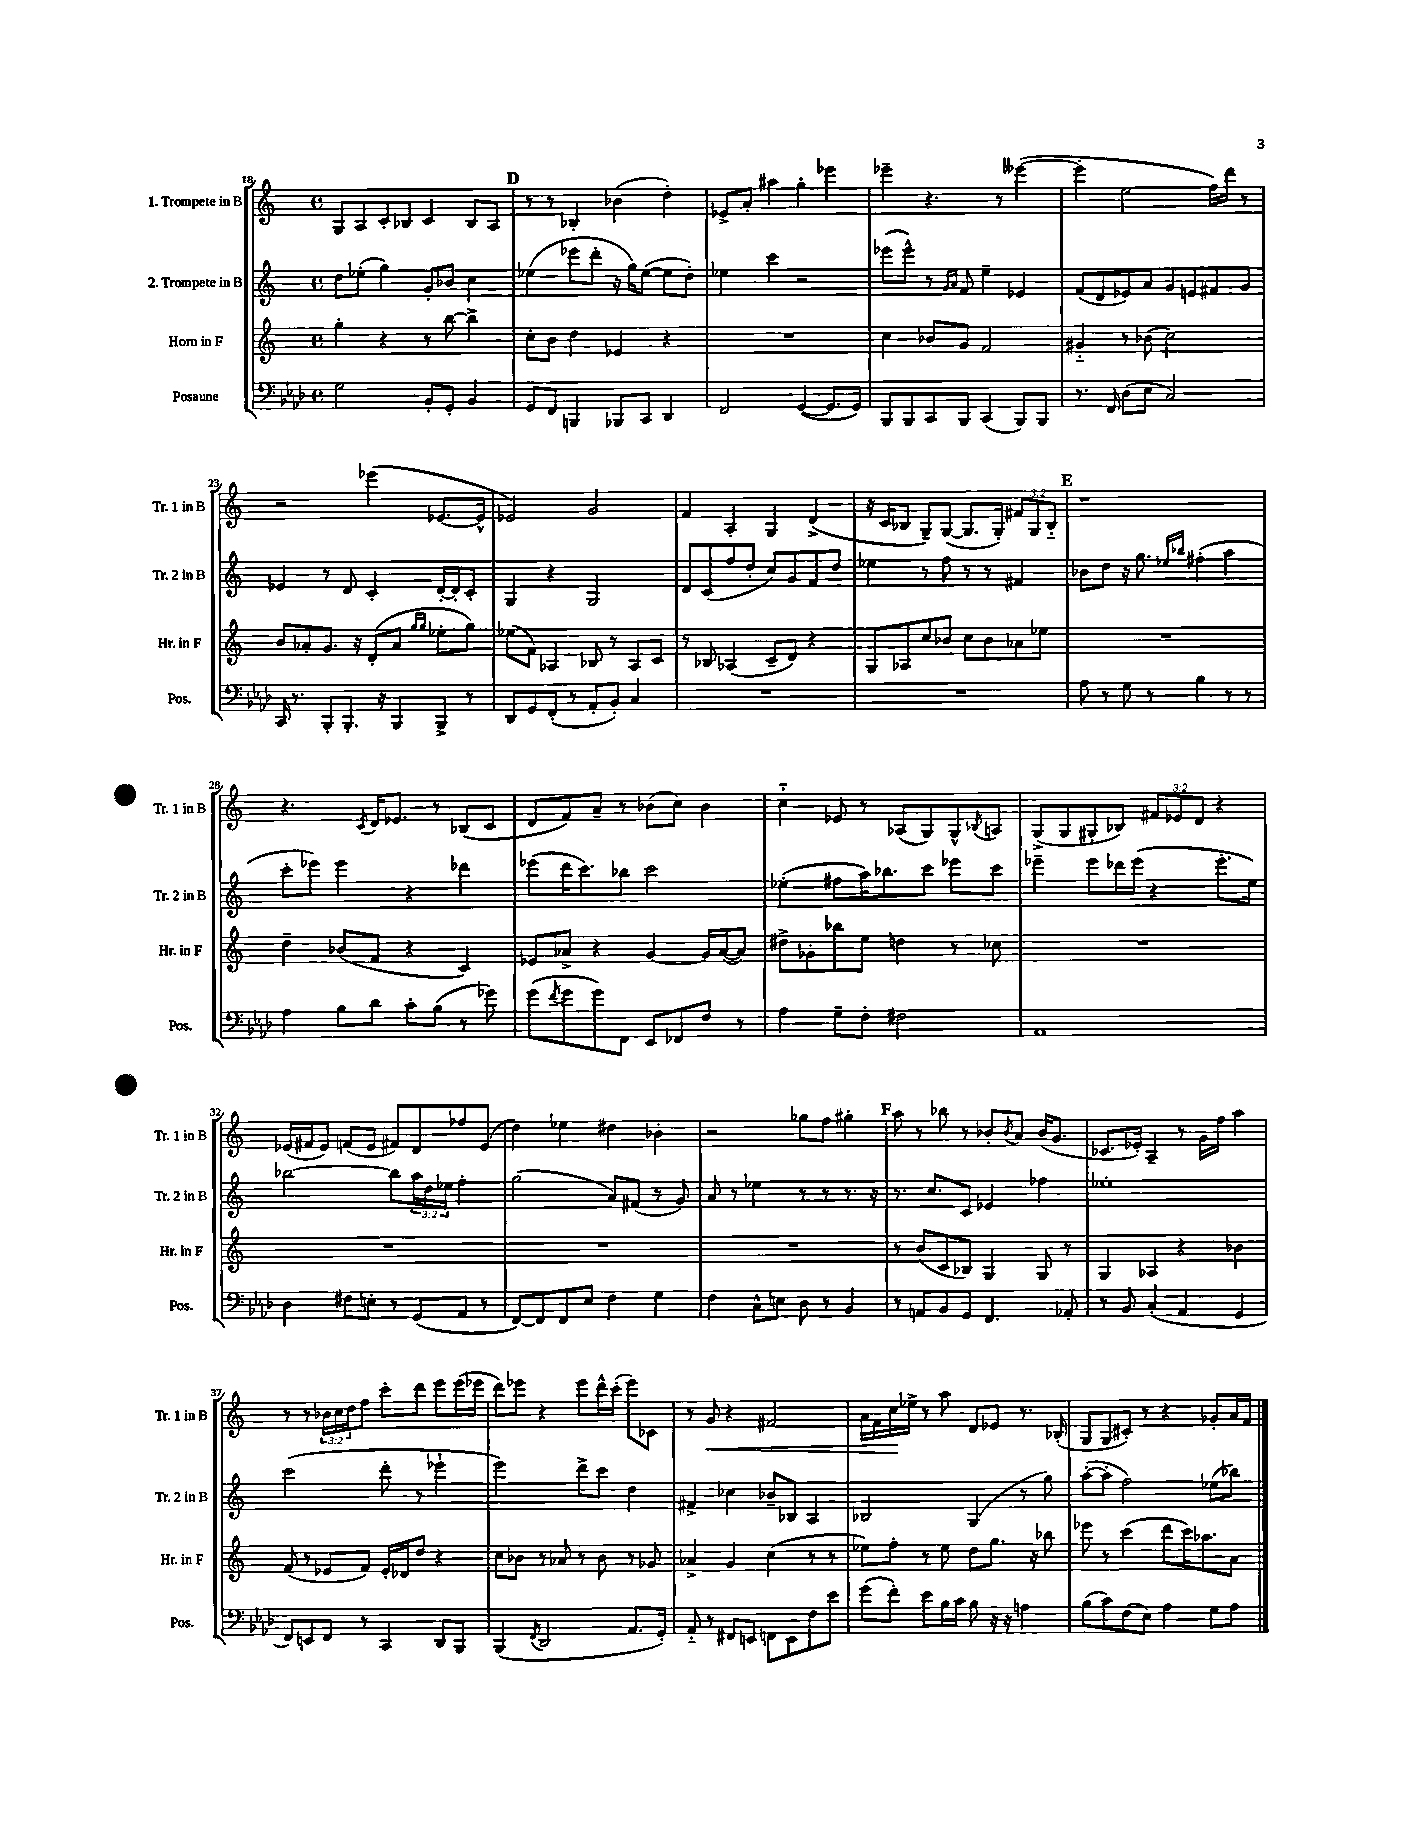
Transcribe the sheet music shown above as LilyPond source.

<<
\new StaffGroup <<
\new Staff = "s0" \with { instrumentName = "1. Trompete in B" shortInstrumentName = "Tr. 1 in B" } {
    \clef treble \key c \major \defaultTimeSignature \time 4/4 \override Staff.TupletNumber.text = #tuplet-number::calc-fraction-text
    g8 a8 c'8-. bes8 c'4 bes8 a8 |
    \mark \markup { \bold "D" } r8 r8 bes4-. bes'4( d''4-.) |
    ees'8-> a'8-. ais''4 g''4-. ees'''4 |
    ees'''4-- r4. r8 eeses'''4~( |
    eeses'''4-. e''2 f''16) d'''16 r8 |
    r2 ees'''4( ees'8.~ ees'16-^ |
    ees'2) g'2 |
    f'4 a4-. g4 d'4->( |
    r16 c'16 bes8 g8--) g8~( g8. g16-.) \tuplet 3/2 { fis'8 g8 bes8-_ } |
    \mark \markup { \bold "E" } r1 |
    r4. \acciaccatura { c'8 } d'16 ees'8. r8 bes8( c'8 |
    d'8 f'8) a'8-- r8 bes'8( c''8) bes'4 |
    c''4-_ ees'8 r8 aes8( g8) g8-^ \acciaccatura { bes8 } a8 |
    g8->( g8 gis8-. bes8) \tuplet 3/2 { fis'8 ees'8 d'8 } r4 |
    ees'16( fis'16 ees'8) f'8( ees'8 fis'8) d'8 fes''8 ees'8( |
    d''4) ees''4 dis''4 bes'4-. |
    r2 ges''8 f''8 gis''4-. |
    \mark \markup { \bold "F" } a''8 r8 bes''8 r8 bes'8-. \acciaccatura { bes'8 } a'8 bes'16( g'8. |
    ces'8. ees'16-.) a4-- r8 g'16 f''16 a''4 |
    r8 r8 \tuplet 3/2 { bes'16 c''16 d''16 } f''8 c'''8-. d'''8 e'''8 e'''16( ees'''16 |
    d'''8) ees'''8 r4 ees'''8 d'''16-^ c'''16-.( ees'''8) ces'8 |
    r8 g'8\< r4 fis'2 |
    a'16 f'16 c''16\! ees''16-> r8 a''8 d'8 ees'8 r8. bes16-.( |
    g8 g8 cis'8-.) r8 r4 ges'8-. a'16 f'16 \bar "|." |
}
\new Staff = "s1" \with { instrumentName = "2. Trompete in B" shortInstrumentName = "Tr. 2 in B" } {
    \clef treble \key c \major \defaultTimeSignature \time 4/4 \override Staff.TupletNumber.text = #tuplet-number::calc-fraction-text
    d''8 ees''8-.( g''4) g'8-. bes'8 c''4 |
    \mark \markup { \bold "D" } ees''4( ees'''8 d'''8-. r16 g''16) ees''8~( ees''8 d''8-.) |
    ees''4 c'''4 r2 |
    ees'''8( ees'''8-^) r8 \grace { g'16 a'16 } f'8 e''4-- ees'4 |
    f'8( d'8 ees'8) a'8 g'8 e'8 fis'8 g'8 |
    ees'4 r8 d'8 c'4-. d'16~-. d'16-. c'8-. |
    g4 r4 g2 |
    d'8 c'8( f''8 d''8-. c''8) g'8 f'8 d''8 |
    ees''4 r8 f''8 r8 r8 fis'4 |
    \mark \markup { \bold "E" } bes'8 d''8 r16 g''8. \grace { ees''16 bes''16 } fis''4-.( a''4 |
    c'''8-. ees'''8) ees'''4 r4 des'''4 |
    ees'''8( d'''16 c'''8.) bes''8 c'''2 |
    ees''4-.( fis''8 a''16) bes''8. c'''8 ees'''8 c'''8 |
    ees'''4-- ees'''8 des'''16 ees'''16( r4 ees'''8.-. e''16) |
    bes''2~ bes''8 \tuplet 3/2 { a''16 d''16 ees''16 } f''4-. |
    g''2( a'8) fis'8( r8 g'8) |
    a'8 r8 ees''4 r8 r8 r8. r16 |
    \mark \markup { \bold "F" } r8. c''8. c'8 ees'4 fes''4 |
    ees''1-. |
    c'''2( d'''8-. r8 ees'''4-! |
    e'''2) d'''8-> c'''8 d''4 |
    fis'4-> ces''4 bes'8-- bes8 a4 |
    bes2 g4( r8 g''8) |
    a''8~-.( a''8-. f''2) ees''8( bes''8) \bar "|." |
}
\new Staff = "s2" \with { instrumentName = "Horn in F" shortInstrumentName = "Hr. in F" } {
    \clef treble \key c \major \defaultTimeSignature \time 4/4
    g''4-. r4 r8 b''8~ b''4-> |
    \mark \markup { \bold "D" } c''8-. b'8 d''4 ees'4 r4 |
    R1 |
    c''4 bes'8 g'8 f'2 |
    gis'4-_ r8 bes'8( c''2) |
    b'8 aes'8-. g'8. r16 d'8-.( aes'8 \grace { g''16 g''16 } ees''8-. g''8) |
    ees''8( f'8) aes4 bes8 r8 aes8 c'8 |
    r8 bes8 aes4( c'8-- d'8) r4 |
    g8 aes8 c''8 bes'8 c''8 bes'8 aes'8 ees''8 |
    \mark \markup { \bold "E" } R1 |
    d''4-- bes'8( f'8 r4 c'4) |
    ees'8 aes'8-> r4 g'4~ g'16 aes'16~( aes'8) |
    dis''8-> ges'8-. bes''8 e''8 d''4 r8 ces''8 |
    R1 |
    R1 |
    R1 |
    R1 |
    \mark \markup { \bold "F" } r8 b'8( c'8 bes8) g4 g8 r8 |
    g4 aes4 r4 bes'4 |
    f'8( r8 ees'8 f'8) ees'16-. des'16 d''8 r4 |
    c''8 bes'8 r8 aes'8 r8 bes'8 r8 ges'8 |
    aes'4-> g'4 c''4( r8 r8 |
    ees''8) f''8-. r8 ees''8 d''8 g''8. r16 bes''8 |
    ees'''8 r8 c'''4( d'''8 c'''16) aes''8. a'8 \bar "|." |
}
\new Staff = "s3" \with { instrumentName = "Posaune" shortInstrumentName = "Pos." } {
    \clef bass \key aes \major \defaultTimeSignature \time 4/4
    g2 bes,8-. g,8-. bes,4 |
    \mark \markup { \bold "D" } g,8 f,8 b,,4 bes,,8 c,8 des,4 |
    f,2 g,4~( g,8. g,16) |
    bes,,8 bes,,8 c,8 bes,,8 c,4( bes,,8) bes,,8 |
    r8. f,16 des8( ees8 c2) |
    c,16 r8. bes,,8-. bes,,8.-. r16 bes,,8 bes,,8-> r8 |
    des,8 g,8 f,8-.( r8 aes,8-. bes,8-.) c4 |
    R1 |
    R1 |
    \mark \markup { \bold "E" } aes8 r8 g8 r8 bes4 r8 r8 |
    aes4 bes8 des'8 c'8-. bes8( r8 ges'8) |
    g'8( \acciaccatura { f'8 } g'8 g'8) f,8 ees,8 fes,8 f8 r8 |
    aes4 g8-- f8-. fis2 |
    aes,1 |
    des4 fis8 e8-. r8 g,8( aes,8 r8 |
    f,8~) f,8 f,8 ees8 f4 g4 |
    f4 c8-^ e8 des8 r8 bes,4 |
    \mark \markup { \bold "F" } r8 a,8 bes,8 g,8 f,4. aes,8-. |
    r8 bes,8 c4-.( aes,4 g,4 |
    f,8) e,8 f,8 r8 c,4 des,8 bes,,8 |
    bes,,4( \acciaccatura { f,8 } des,2 aes,8. g,16-.) |
    aes,8-_ r8 fis,8 e,8 f,8 e,8 f8 ees'8 |
    g'8( f'8-.) ees'8 bes16 c'16 bes8 r16 r16 a4 |
    bes8( c'8) f8( ees8) aes4 g8 aes8 \bar "|." |
}
>>
>>
\layout { \context { \Score currentBarNumber = #18 } }
